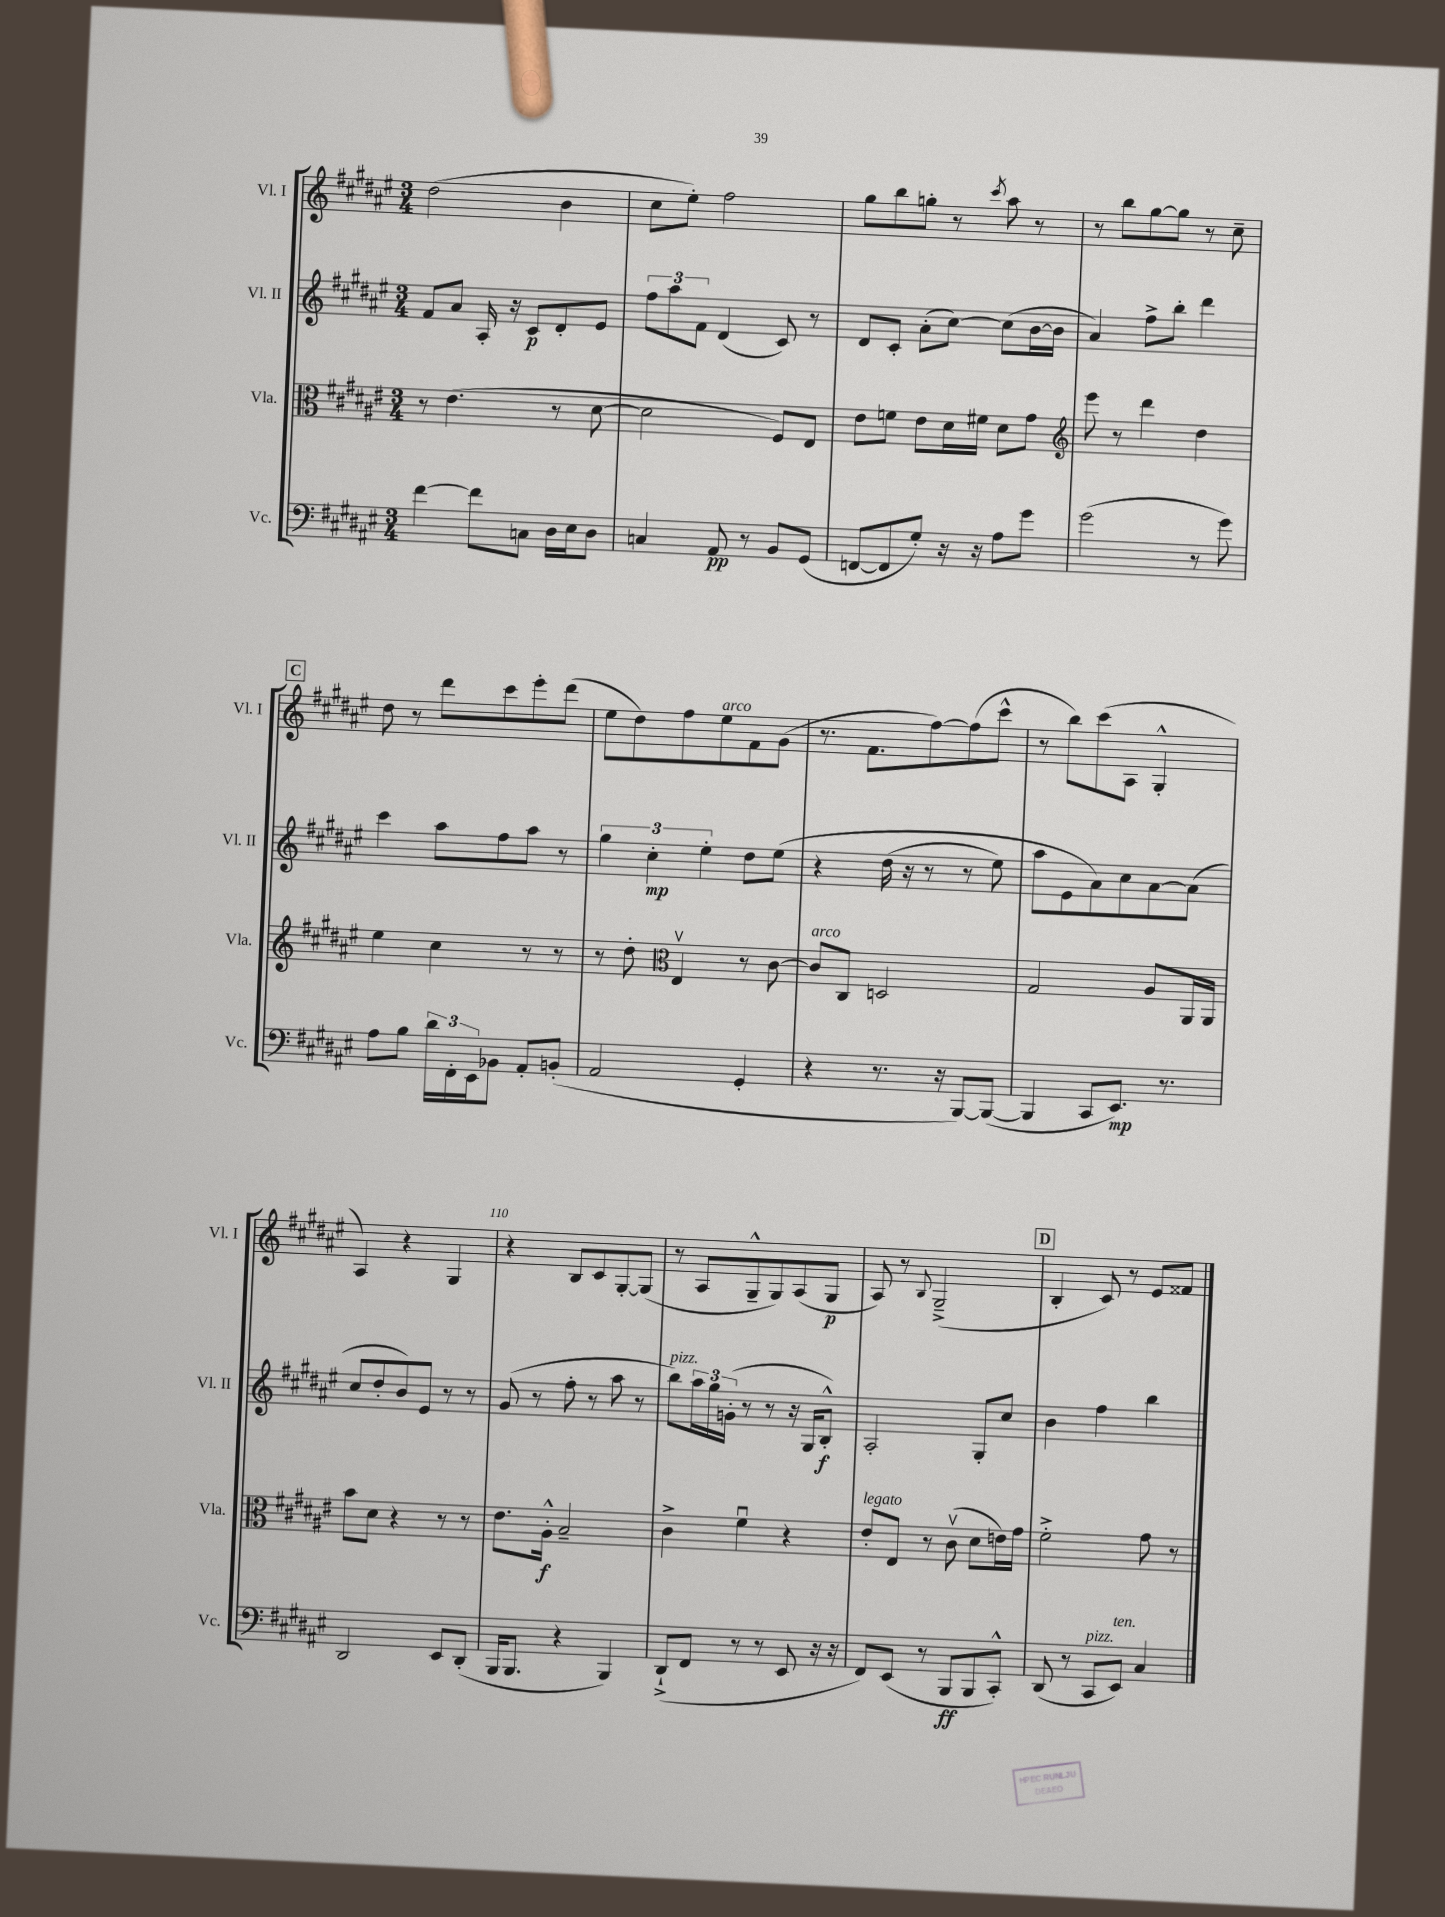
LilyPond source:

<<
\new StaffGroup <<
\new Staff = "s0" \with { instrumentName = "Vl. I" shortInstrumentName = "Vl. I" } {
    \clef treble \key fis \major \numericTimeSignature \time 3/4
    dis''2( b'4 |
    cis''8 eis''8-.) fis''2 |
    gis''8 b''8 g''8-. r8 \acciaccatura { cis'''8 } ais''8 r8 |
    r8 b''8 gis''8~ gis''8 r8 cis''8-- |
    \mark \markup { \box "C" } dis''8 r8 dis'''8 cis'''8 eis'''8-. dis'''8( |
    eis''8 dis''8) fis''8 eis''8^\markup { \italic "arco" } fis'8 gis'8( |
    r8. fis'8. fis''8~) fis''8( cis'''8-^ |
    r8 b''8) cis'''8( ais8 gis4-.-^ |
    ais4) r4 gis4 |
    r4 b8 cis'8 gis8~-. gis8( |
    r8 ais8 gis8---^ gis8) ais8( gis8\p |
    ais8) r8 \appoggiatura { b8 } gis2--->( |
    \mark \markup { \box "D" } b4-. cis'8) r8 eis'8 fisis'8 \bar "|." |
}
\new Staff = "s1" \with { instrumentName = "Vl. II" shortInstrumentName = "Vl. II" } {
    \clef treble \key fis \major \numericTimeSignature \time 3/4
    fis'8 ais'8 ais16-. r16 cis'8\p dis'8-. eis'8 |
    \tuplet 3/2 { fis''8 ais''8 fis'8 } dis'4( cis'8) r8 |
    dis'8 cis'8-. ais'8-.( cis''8~) cis''8( b'16~ b'16 |
    ais'4) fis''8-> b''8-. dis'''4 |
    \mark \markup { \box "C" } cis'''4 ais''8 fis''8 ais''8 r8 |
    \tuplet 3/2 { gis''4 cis''4-.\mp eis''4-. } dis''8 eis''8\( |
    r4 dis''16( r16 r8 r8 eis''8) |
    ais''8 eis'8 ais'8\) cis''8 ais'8~ ais'8( |
    cis''8 dis''8-. b'8) eis'8 r8 r8 |
    gis'8( r8 fis''8-. r8 ais''8 r8 |
    b''8^\markup { \italic "pizz." }) \tuplet 3/2 { ais''16 gis''16 g'16-.( } r8 r8 r16 gis16 b8-.-^\f) |
    ais2-. gis8-. cis''8 |
    \mark \markup { \box "D" } b'4 fis''4 b''4 \bar "|." |
}
\new Staff = "s2" \with { instrumentName = "Vla." shortInstrumentName = "Vla." } {
    \clef alto \key fis \major \numericTimeSignature \time 3/4
    r8 eis'4.( r8 dis'8~ |
    dis'2 fis8) eis8 |
    eis'8 f'8 eis'8 dis'16 fis'16 dis'8 gis'8 |
    \clef treble eis'''8 r8 dis'''4 dis''4 |
    \mark \markup { \box "C" } eis''4 cis''4 r8 r8 |
    r8 dis''8-. \clef alto eis4\upbow r8 cis'8~ |
    cis'8^\markup { \italic "arco" } cis8 d2 |
    gis2 ais8 ais,16 ais,16 |
    b'8 dis'8 r4 r8 r8 |
    eis'8. ais16-.-^\f b2-- |
    cis'4-> fis'4\downbow r4 |
    eis'8-.^\markup { \italic "legato" } eis8 r8 cis'8\upbow( dis'8 e'16) gis'16 |
    \mark \markup { \box "D" } fis'2-.-> gis'8 r8 \bar "|." |
}
\new Staff = "s3" \with { instrumentName = "Vc." shortInstrumentName = "Vc." } {
    \clef bass \key fis \major \numericTimeSignature \time 3/4
    fis'4~ fis'8 c8 dis16 eis16 dis8 |
    c4 ais,8\pp r8 b,8 gis,8( |
    f,8~ f,8 gis8-.) r16 r16 ais8 gis'8 |
    gis'2( r8 gis'8) |
    \mark \markup { \box "C" } ais8 b8 \tuplet 3/2 { dis'16 fis,16-. eis,16 } bes,8 ais,8-. b,8-.( |
    ais,2 gis,4-. |
    r4 r8. r16 b,,8~) b,,8~( |
    b,,4 cis,8 eis,8.\mp) r8. |
    dis,2 eis,8 dis,8-.( |
    b,,16 b,,8. r4 b,,4) |
    dis,8-!->( fis,8 r8 r8 eis,8 r16 r16 |
    fis,8) eis,8( r8 b,,8\ff b,,8 cis,8-.-^) |
    \mark \markup { \box "D" } dis,8( r8 cis,8^\markup { \italic "pizz." } eis,8^\markup { \italic "ten." }) cis4 \bar "|." |
}
>>
>>
\layout { \context { \Score currentBarNumber = #101 \override BarNumber.break-visibility = ##(#f #t #t) barNumberVisibility = #(every-nth-bar-number-visible 5) } }
